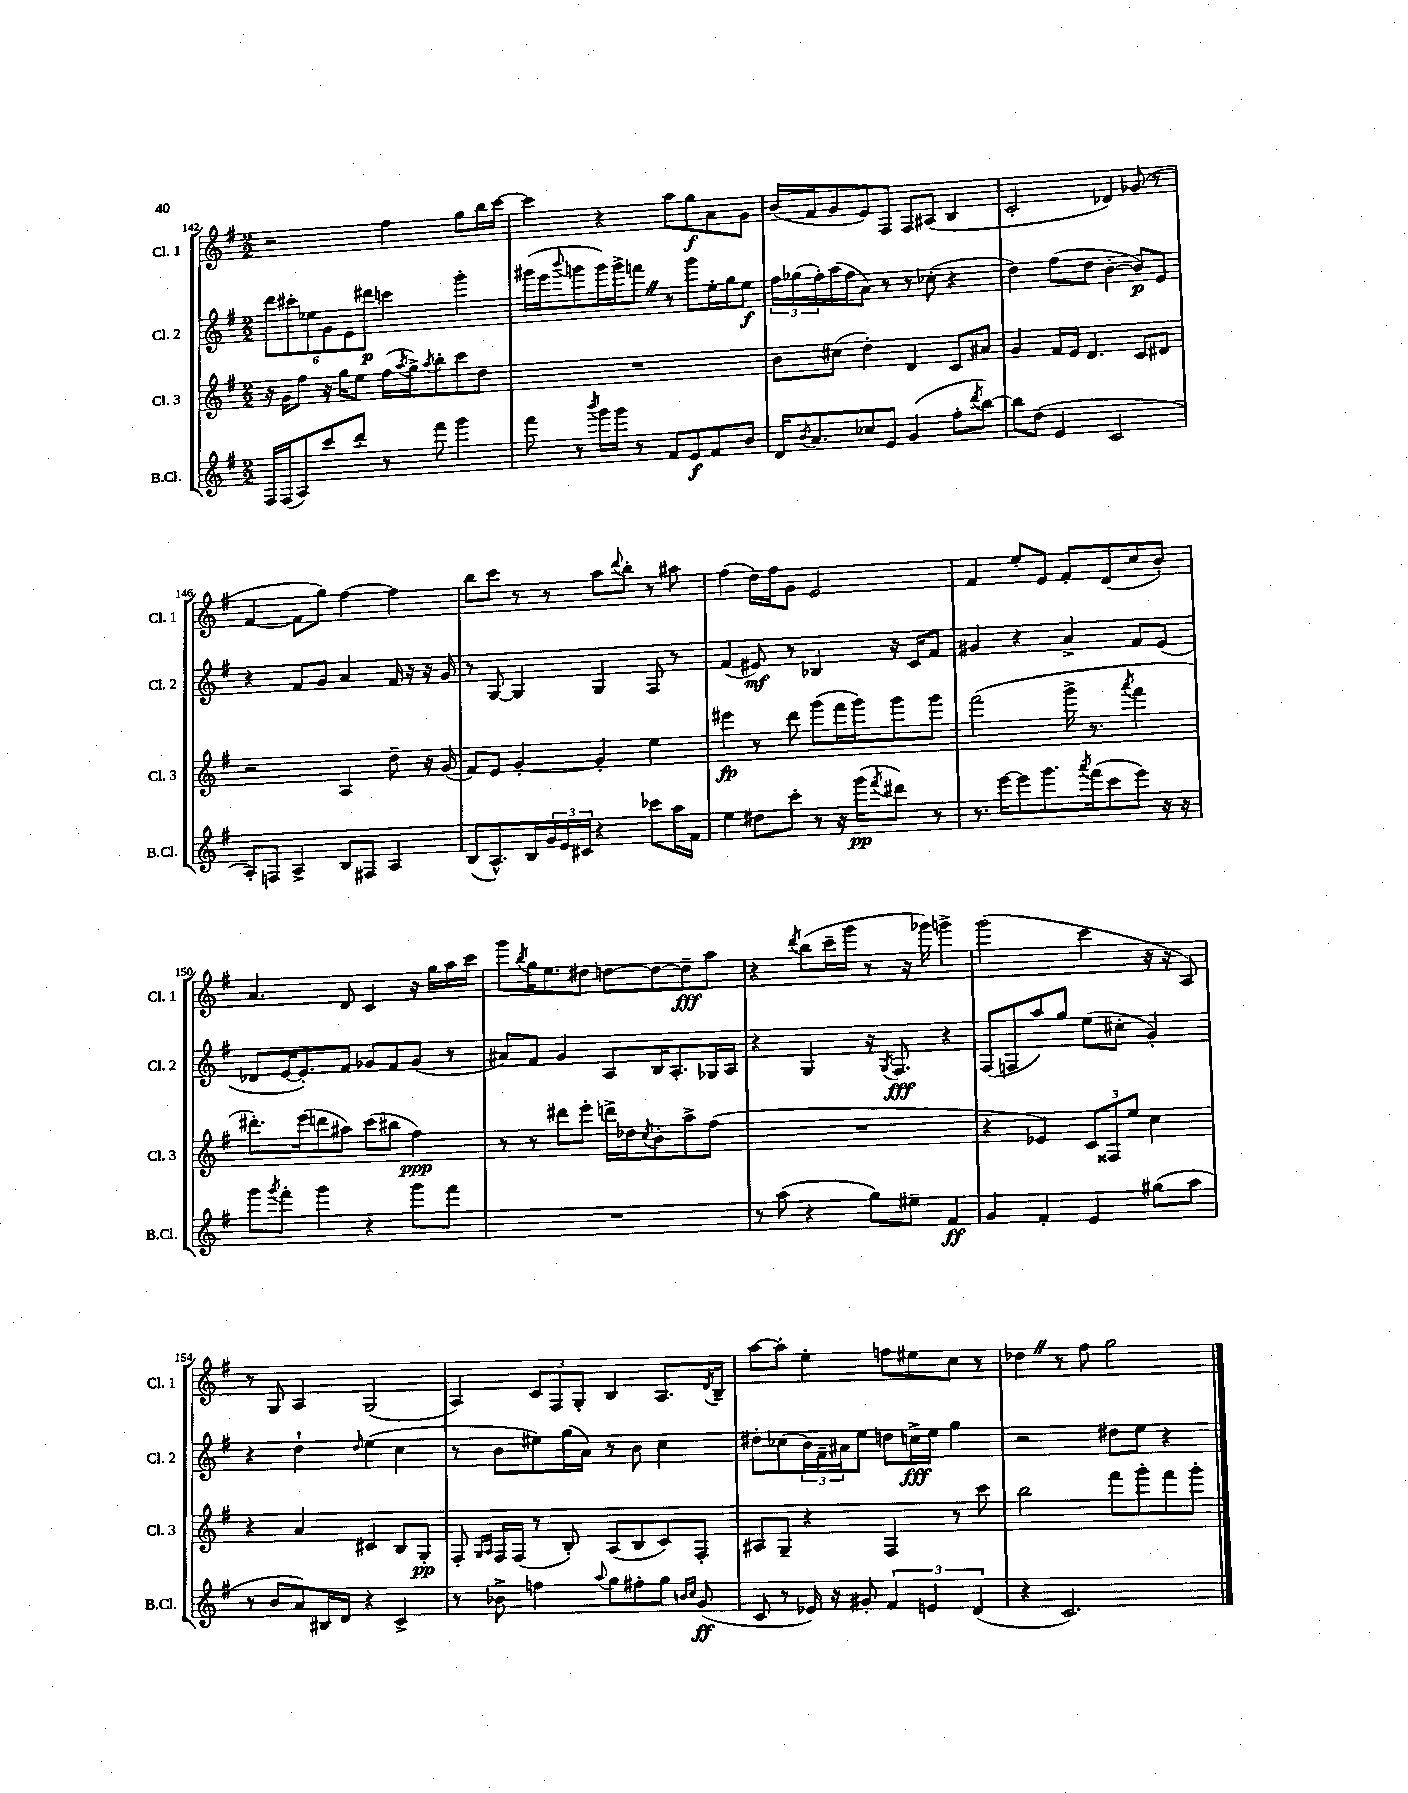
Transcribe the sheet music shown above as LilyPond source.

<<
\new StaffGroup <<
\new Staff = "s0" \with { instrumentName = "Cl. 1" shortInstrumentName = "Cl. 1" } {
    \clef treble \key g \major \numericTimeSignature \time 2/2
    r2 fis''4 g''8 b''16 c'''16~ |
    c'''4 r4 a''8 g''8\f a'8 g'8 |
    b'16( fis'16 g'8 e'8) fis8 fis8 ais8( b4 |
    c'2-. des'4) ges'8( r8 |
    fis'4~ fis'8 g''8) fis''4~ fis''4 |
    b''8 c'''8 r8 r8 a''8 \appoggiatura { d'''8 } b''8-. r8 ais''8 |
    fis''4( d''16) fis''16 g'8 e'2 |
    fis'4 e''8-. e'8 fis'8-. d'8( c''8 b'8-.) |
    a'4. d'8 c'4 r16 g''16 a''16 c'''16 |
    g'''8 \acciaccatura { b''8 } g''16 e''8. dis''8 d''8~ d''8~ d''8--\fff a''8 |
    r4 \acciaccatura { d'''8 } b''8( c'''16-- g'''16 r8 r16 ges'''16) g'''4-> |
    g'''2( c'''4 r16 r16 a8) |
    r8 g8 a4 g2( |
    a4) \tuplet 3/2 { c'8 fis8 g8-. } b4 a8. \acciaccatura { d'8 } b16-- |
    a''8~ a''8-. e''4-. f''8 eis''8 c''8 r8 |
    des''4 \once \override BreathingSign.text = \markup { \musicglyph "scripts.caesura.straight" } \breathe r8 fis''8 g''2 \bar "|." |
}
\new Staff = "s1" \with { instrumentName = "Cl. 2" shortInstrumentName = "Cl. 2" } {
    \clef treble \key g \major \numericTimeSignature \time 2/2
    \tuplet 6/4 { d'''8 cis'''8-. ees''8 g'8 e'8 dis'''8\p } c'''4 g'''4-. |
    gis'''16( e'''16 \appoggiatura { b'''8 } g'''8 g'''16) g'''16-> f'''8 \once \override BreathingSign.text = \markup { \musicglyph "scripts.caesura.straight" } \breathe r8 g'''8 e''16-. g''16 e''8\f |
    \tuplet 3/2 { fis''16 ges''16( fis''16-.) } a''16( fis''16 a'8) r8 r8 ces''8-.( r4 |
    d''4) fis''8( d''8 b'4~-. b'8\p) e'8 |
    r4 fis'8 g'8 a'4 fis'16 r16 r16 g'16 |
    r8 g8~ g4 g4 fis8 r8 |
    fis'4( eis'8\mf) r8 bes4 r16 c'16 fis'8 |
    gis'4 r4 a'4-> fis'8 e'8( |
    des'8 e'16~ e'8.-.) fis'8 ges'8 fis'8 ges'8( r8 |
    ais'8) fis'8 g'4 a8 b16 a8.-. ges16 a16 |
    r4 g4 r16 \acciaccatura { g8 } fis8.\fff r4 |
    fis8( f8 a''8) g''8 e''8( cis''8-. g'4-.) |
    r4 d''4-! \grace { d''16 } e''4( c''4 |
    r8 b'8 eis''8) g''16( a'16) r8 b'8 c''4 |
    dis''8-. ces''8( \tuplet 3/2 { b'16) fis'16-- ais'16 } e''8 d''8 c''16->\fff e''16 g''4 |
    r2 dis''8 e''8 r4 \bar "|." |
}
\new Staff = "s2" \with { instrumentName = "Cl. 3" shortInstrumentName = "Cl. 3" } {
    \clef treble \key g \major \numericTimeSignature \time 2/2
    r16 g'16 fis''8 r16 g''16 e''8 fis''16( \acciaccatura { a''8 } g''16->) \acciaccatura { a''8 } b''8-. c'''8 d''8 |
    R1 |
    b'8 cis''8( d''4-.) d'4 c'8 ais'8 |
    g'4 fis'16 e'16 d'4. c'8 dis'8 |
    r2 a4 d''8-- r16 g'16( |
    fis'8) e'8 g'4~-. g'4-. e''4 |
    eis'''4\fp r8 d'''8 g'''8( fis'''16 g'''16) g'''8 g'''8 |
    fis'''2( g'''16-> r8. \acciaccatura { a'''8 } fis'''4 |
    dis'''8.-.) e'''16( d'''8 ais''8) c'''8( bis''8 fis''4\ppp) |
    r8 r8 dis'''8 e'''8-. d'''16-> des''16 \acciaccatura { c''8 } b'8-. a''8-> fis''8( |
    R1 |
    r4 ees'4) \tuplet 3/2 { c'8 fisis8 e''8 } c''4 |
    r4 a'4 cis'4 b8 g8-.\pp |
    fis8-. \grace { g16 a16 } fis16 fis16( r8 b8-.) a8( b8 c'8) fis8-. |
    ais8 g8-- r4 fis4 r8 c'''8 |
    b''2 fis'''8 g'''8-. fis'''8 g'''8-. \bar "|." |
}
\new Staff = "s3" \with { instrumentName = "B.Cl." shortInstrumentName = "B.Cl." } {
    \clef treble \key g \major \numericTimeSignature \time 2/2
    fis16 fis16( a8) c'''8 d'''8-. r8 fis'''8 g'''4 |
    fis'''8 r8 \acciaccatura { b'''8 } g'''16 g'''16 r8 fis'8 e'8\f fis'8 b'8 |
    d'16 \acciaccatura { b'8 } a'8. ces''8 e'8 g'4( fis''8-. \acciaccatura { d'''8 } b''8~) |
    b''8 d''8( e'4 c'2 |
    a8-.) f8 a4-> b8 fis8 a4 |
    b8( a8.-^) b16 \tuplet 3/2 { g'16 e'16 cis'16 } r4 ces'''8 a''16 fis'16 |
    e''4 dis''8 c'''8-. r8 r16 g'''16\pp( \acciaccatura { fis'''8 } dis'''8) r8 |
    r8. e'''16~ e'''8 g'''8. \acciaccatura { a'''8 } fis'''16( c'''8 e'''8) r16 r16 |
    g'''8 \acciaccatura { g'''8 } fis'''8-. g'''4 r4 g'''8 fis'''8 |
    R1 |
    r8 a''8( r4 g''8) eis''8-- fis'4\ff |
    g'4 fis'4-. e'4 gis''8( a''8 |
    r8 b'8 a'8) bis16 d'16 r4 c'4-> |
    r8 bes'8-> f''4 \appoggiatura { a''8 } g''8 fis''8-. g''8 \grace { b'16 c''16 } g'8\ff( |
    c'8 r8 ees'16) r16 gis'8-. \tuplet 3/2 { fis'4 e'4 d'4( } |
    r4 c'2.) \bar "|." |
}
>>
>>
\layout { \context { \Score currentBarNumber = #142 } }
